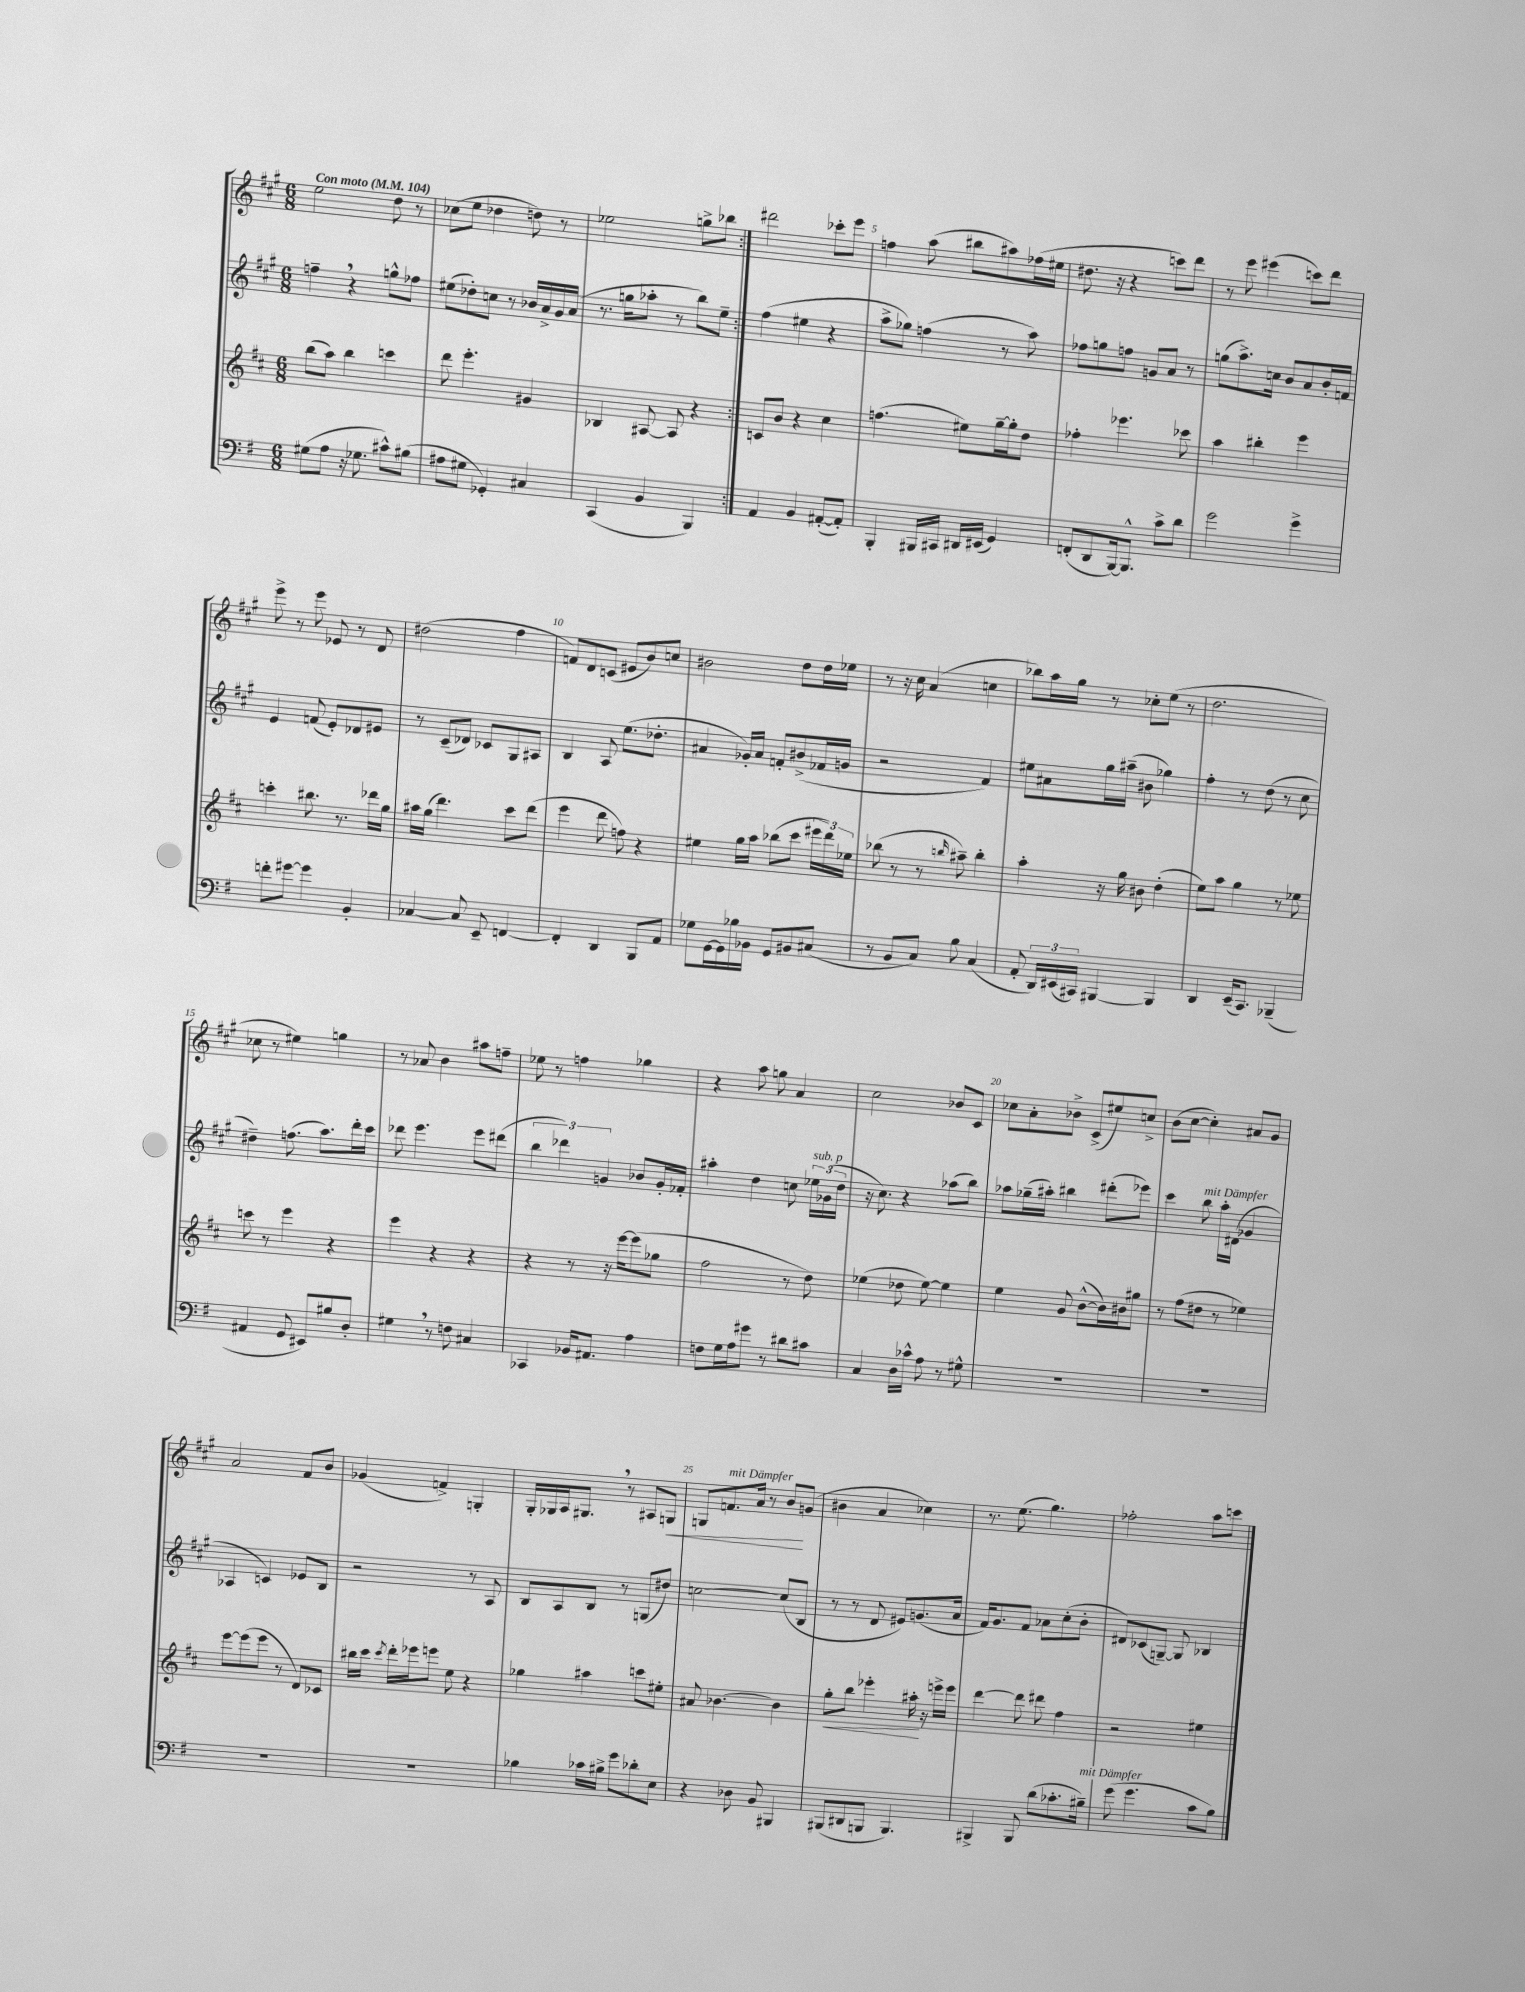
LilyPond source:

<<
\new StaffGroup <<
\new Staff = "s0" {
    \clef treble \key a \major \numericTimeSignature \time 6/8 \tempo "Con moto" 4 = 104
    \autoBeamOff \repeat volta 2 { e''2 d''8 r8 |
    ces''8[( e''8] des''4 d''8) r8 |
    ees''2 g''8[-> bes''8] | }
    dis'''2 ces'''8[-. e'''8] |
    f''4 a''8( bis''8[ ais''8) fes''16( eis''16] |
    dis''8. r16 r4 c'''8[) d'''8] |
    r8 e'''8 eis'''4( c'''8[) d'''8] |
    e'''8-> r8 e'''8 ees'8 r8 d'8 |
    dis''2( fis''4 |
    f'8[) d'8 c'8]( eis'8[ b'8) c''8] |
    bis'2 d''8[ d''16 ees''16] |
    r8 r16 cis''16 a'4( c''4 |
    bes''8[) a''16 gis''16] r8 ces''8[-. e''8]( r8 |
    d''2. |
    ces''8 r8 eis''4) g''4 |
    r8 aes'8 b'4 ais''8[ f''8]-- |
    ees''8 r8 f''4 ges''4 |
    r4 a''8 g''8 a'4 |
    cis''2 bes'8[ cis'8] |
    ces''8[ a'8-. bes'8]-> cis'8[->( eis''8) c''8]-> |
    b'8[( cis''8]~ cis''4-.) ais'8[ gis'8] |
    a'2 fis'8[ b'8] |
    ges'4( f'4->) g4-. |
    gis16[-. ges16 a16 gis8.] \breathe r8 ais8[ g8]\< |
    g8[ f'8.^\markup { \italic "mit Dämpfer" } a'16] r8 b'8[\! g'8]( |
    bis'4 a'4 ces''4) |
    r8. e''8.( gis''4.) |
    fes''2-. a''8[ c'''8] \bar "|." |
}
\new Staff = "s1" {
    \clef treble \key a \major \numericTimeSignature \time 6/8
    \autoBeamOff \repeat volta 2 { f''4-- \breathe r4 g''8[-^ fes''8] |
    eis''8[( des''8-.) c''8] r8 bes'16[ a'16-> gis'16 a'16]( |
    r8. g''16[ aes''8]-. r8 b''8[) e''8]-- | }
    fis''4( eis''4 r4 |
    a''8[-> ges''8]) f''4( r8 a''8) |
    fes''8[ g''8 f''8] g'8[ a'8] r8 |
    g''8[( a''8.->) c''16] b'8[ a'8 b'16-. f'16] |
    e'4 f'8( e'8[-.) des'8 eis'8] |
    r8 cis'8[--( des'8]) ces'8[ gis8 ais8] |
    b4 a8 e''8.[( des''8.]-. |
    ais'4 ges'16[-.) ais'16] f'8[-. bis'8->( fes'16 g'16] |
    r2 fis'4) |
    eis''8[ ais'8 gis''16 ais''16]--( bis'8 ges''4) |
    fis''4-. r8 d''8( r8 cis''8 |
    dis''4--) f''8.( a''8.[) d'''16-. cis'''16] |
    des'''8 e'''4. e'''8[ dis'''8]( |
    \tuplet 3/2 { b''4 des'''4) g'4 } bes'8[ g'16-. fes'16]-. |
    ais''4-. d''4 c''8 \tuplet 3/2 { ees''16[^\markup { \italic "sub. p" } ges'16( d''16] } |
    r16 cis''8.) r4 aes''8[( b''8]) |
    aes''8[ ges''16--( ais''16]-.) bis''4 dis'''8[-.( ees'''8]) |
    cis'''4 b''8^\markup { \italic "mit Dämpfer" } a''16[-. dis'16]( ges'4 |
    aes4 c'4) ees'8[ b8] |
    r2 r8 a8 |
    b8[ a8 b8] r8 g8[( dis''8]) |
    c''2~ c''8[( b8] |
    r8 r8 d'8 eis'8[) g'8.( a'16] |
    fis'16[) gis'8. fis'8] aes'8[ cis''8-.( b'8]-. |
    dis'8[) ces'8( g8]~--) g8 bes4 \bar "|." |
}
\new Staff = "s2" {
    \clef treble \key d \major \numericTimeSignature \time 6/8
    \autoBeamOff \repeat volta 2 { b''8[( a''8]) b''4 c'''4 |
    d'''8 e'''4.-. gis'4 |
    bes4 ais8~ ais8 r4 | }
    c'8[ b'8] r4 cis''4 |
    f''4.( eis''8[) g''16~-- g''16-. d''8] |
    fes''4-. ees'''4. ces'''8 |
    a''4 bis''4-. e'''4 |
    c'''4-. bis''8. r8. des'''16[ g''16] |
    ais''16[ g''16]( d'''4.) cis'''8[ d'''8]( |
    e'''4 d'''8 f''8) r4 |
    eis''4 g''16[ a''16] bes''8[( cis'''8] \tuplet 3/2 { eis'''16[ d'''16) ees''16] } |
    bes''8( r8 r8 \grace { b''16 } ais''8--) b''4-. |
    a''4-. r16 g''16 bis'8 d''4-.( |
    e''8[) a''8] g''4 r8 ees''8 |
    c'''8 r8 e'''4 r4 |
    e'''4 r4 r4 |
    r4 r8 r16 e'''16[~ e'''8( ges''8] |
    fis''2 r8 d''8) |
    ees''4( des''8 ees''8~) ees''4 |
    e''4 g'8 b'8[~-^( b'16) bis'16 gis''8] |
    r8 fis''8[( dis''8] r8 ees''4) |
    e'''8[~ e'''8( e'''8] r8 d'8[) ces'8] |
    bis''16[ cis'''16] \acciaccatura { cis'''8 } d'''16[-. ees'''16 e'''8] e''8 r4 |
    ges''4 ais''4 c'''8[ eis''8]-. |
    ais'8 bes'4.~ bes'4 |
    g''8[-.\< b''8] ees'''4-. ais''16-.\! r16 e'''16[-> e'''16] |
    d'''4~ d'''8 dis'''8 fis''4 |
    r2 eis''4 \bar "|." |
}
\new Staff = "s3" {
    \clef bass \key g \major \numericTimeSignature \time 6/8
    \autoBeamOff \repeat volta 2 { gis8[( a8] r16 ges8. cis'8[-^) bis8]( |
    ais8[ gis8] ges,4-.) cis4 |
    c,4( b,4 b,,4) | }
    a,4 b,4 ais,8[~-.( ais,8]-.) |
    b,,4-. bis,,16[ cis,16] dis,16[ eis,16]( g,4) |
    f,8[-.( d,8 b,,16~) b,,8.]-^ c'8[-> d'8] |
    g'2 g'4-> |
    f'8[-. gis'8]~ gis'4 b,4-. |
    ces4~ ces8 e,8-- f,4~ |
    f,4-. d,4 b,,8[ a,8] |
    ges8[ g,16~ g,16 bes16 bes,16] g,8[ bis,8 cis8]( |
    r8 b,8[ c8]) b8 c4( |
    a,8-. \tuplet 3/2 { d,16[) eis,16( cis,16]) } bis,,4~ bis,,4 |
    d,4 e,16[--( c,8.]) bes,,4--( |
    ais,4 g,8 eis,8[) bis8 d8]-. |
    gis4 \breathe r8 f8 cis4 |
    ces,4 bes,16[ ais,8.] a4 |
    f8[ g16 a16 gis'8] r8 dis'8[ cis'8] |
    c4 d16[ ces'16]-^ a8 r8 gis8-^ |
    R2. |
    R2. |
    R2. |
    R2. |
    bes4 ces'16[ bis16]-> g'8[ des'8-. e8] |
    r4 des8 b,8 bis,,4 |
    bis,,8[( dis,8 b,,8] b,,4.) |
    bis,,4-> bis,,8 d'8[( ces'8.-. bis16]--^\markup { \italic "mit Dämpfer" }) |
    g'8( g'4. c'8[ b8]) \bar "|." |
}
>>
>>
\layout { \context { \Score \override BarNumber.break-visibility = ##(#f #t #t) barNumberVisibility = #(every-nth-bar-number-visible 5) } }
